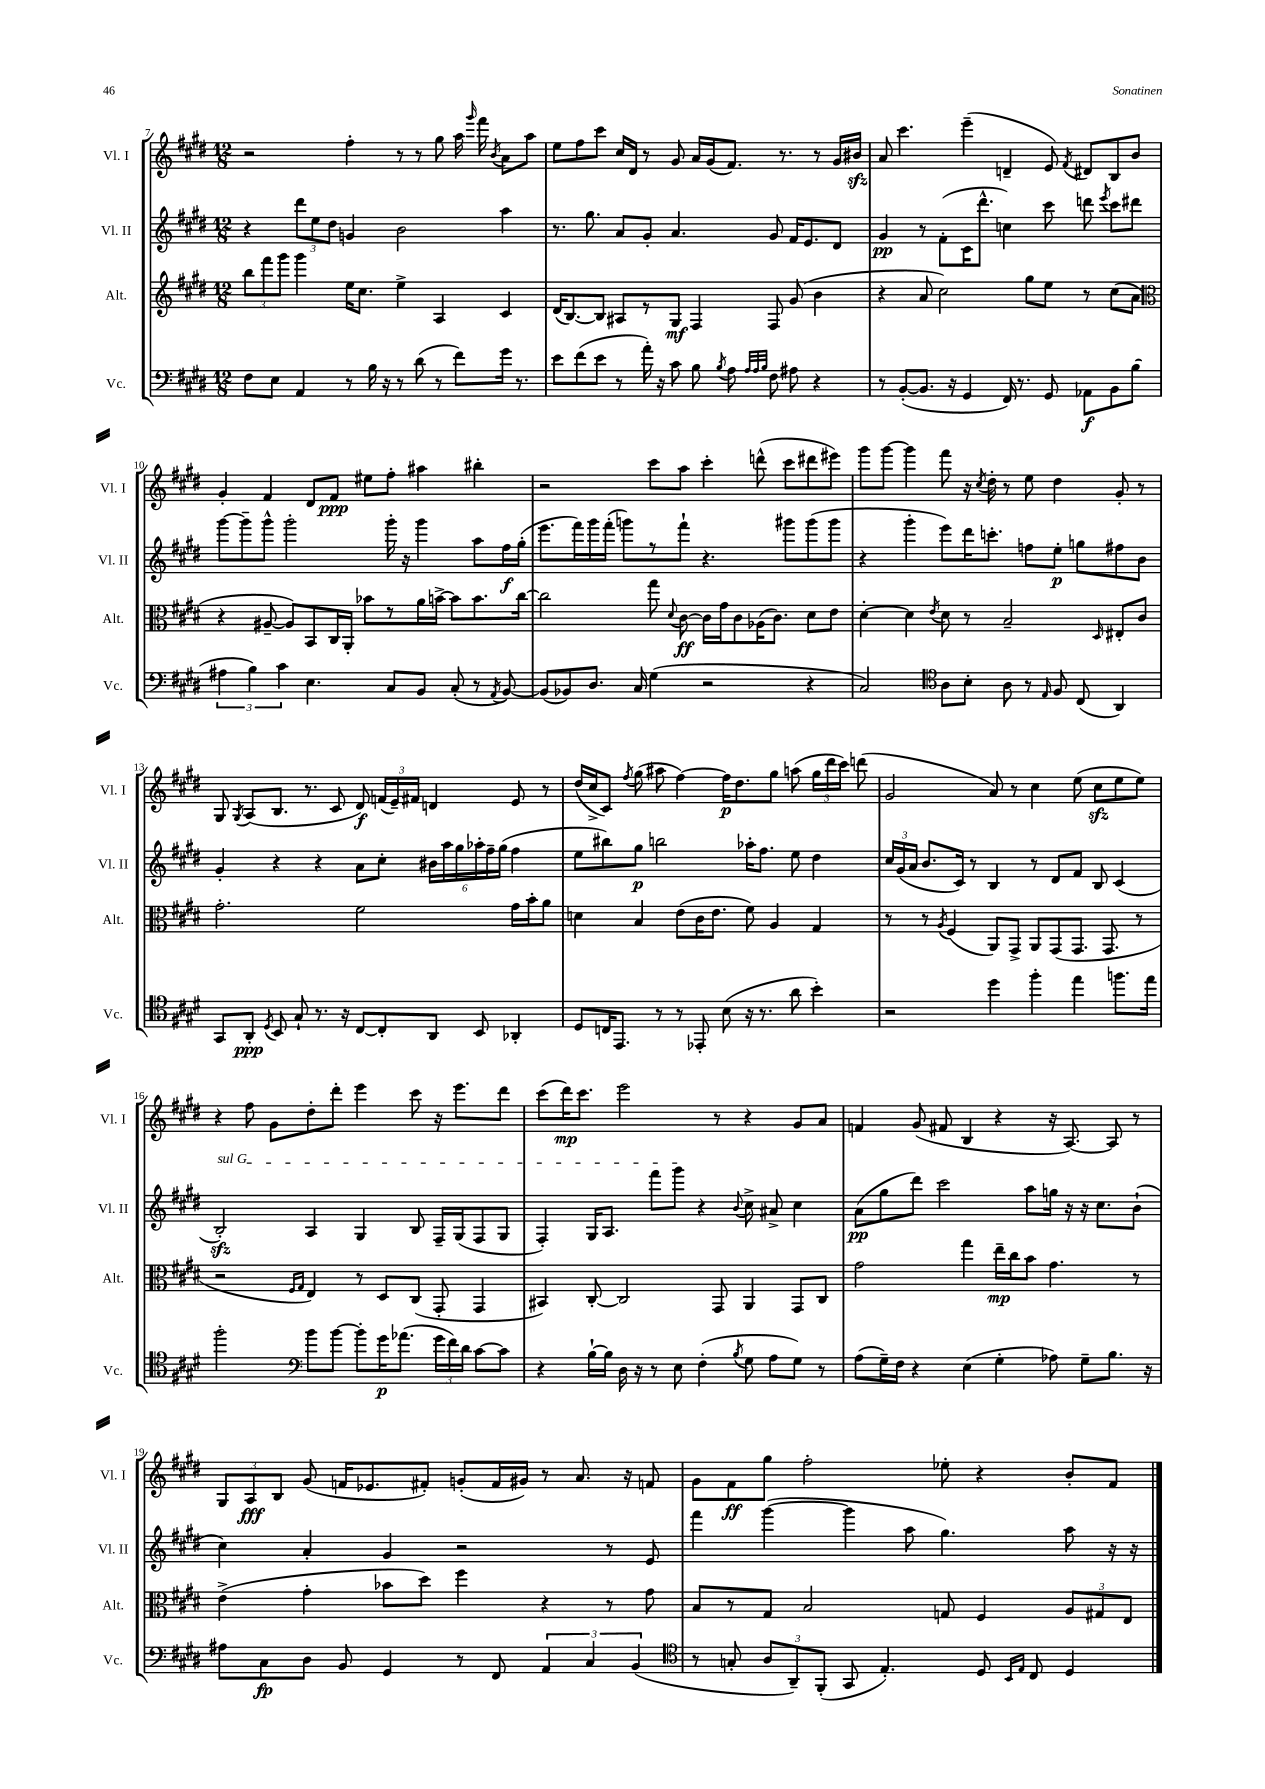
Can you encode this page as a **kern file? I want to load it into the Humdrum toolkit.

**kern	**kern	**kern	**kern
*staff4	*staff3	*staff2	*staff1
*clefF4	*clefG2	*clefG2	*clefG2
*k[f#c#g#d#]	*k[f#c#g#d#]	*k[f#c#g#d#]	*k[f#c#g#d#]
*M12/8	*M12/8	*M12/8	*M12/8
8F#\L	12bb\L	4r	2r
.	12fff#\	.	.
8E\J	.	.	.
.	12ggg#\J	.	.
4AA/	4ggg#\	12ddd#\L	.
.	.	12ee\	.
.	.	12dd#\J	.
8r	16ee\LK	4g/	4ff#'\
.	8.cc#\J	.	.
16B\	.	.	.
16r	.	.	.
8r	4ee^\	2b\	8r
(8d#\	.	.	8r
8r	4A/	.	8gg#\
8f#\L)	.	.	16aa\
.	.	.	16qqggg#/
.	.	.	16fff#\
.	.	.	8qb/
16g#\Jk	4c#/	4aa\	8a\L
8.r	.	.	.
.	.	.	8aa\J
=	=	=	=
8e\L	(16d#/LK	8.r	8ee\L
.	[8.B/)	.	.
(8f#\	.	.	8ff#\
.	.	8.gg#\	.
8e\J	8B/]J	.	8ccc#\J
8r	8A#/L	8a/L	16cc#/LL
.	.	.	16d#/JJ
16a'\)	8r	8g#'/J	8r
16r	.	.	.
8c#\	8G#/J	4.a/	8g#/
8B\	4F#/	.	16a/LL
.	.	.	(16g#/J
8qB/	.	.	.
8A\	.	.	8.f#/J)
32qqA/LLL	.	.	.
32qqA/	.	.	.
32qqB/JJJ	.	.	.
8F#\	8F#/	8g#/	.
.	.	.	8.r
8A#\	(8g#/	16f#/LK	.
.	.	8.e/	.
4r	4b\	.	8r
.	.	8d#/J	16g#/LL
.	.	.	16b#/JJ
=	=	=	=
8r	4r	4g#/	8a/
([8BB'/L	.	.	4.ccc#\
8.BB/]J	8a/	8r	.
.	2cc#\)	(8f#'\L	.
16r	.	.	.
4GG#/	.	16c#\K	(4eee~\
.	.	8.ddd#^^\J	.
16FF#/)	.	4cc\)	4d~/
8.r	.	.	.
.	8gg#\L	.	.
8GG#/	8ee\J	8ccc#\	8e/)
.	.	.	8qf#/
8AA-\L	8r	8ddd\	8d#/L
.	.	8qeee/	.
8BB\	(8cc#\L	8ccc#\L	8B/
(8B\J	8a\J	8ddd#\J	8b/J
=	=	=	=
*	*clefC3	*	*
6A#\	4r	[8ggg#\L	4g#'/
.	.	8ggg#~\]	.
6B\)	.	.	.
.	[8A#~/	8ggg#^^\J	4f#/
6c#\	.	.	.
.	8A#/]L)	2ggg#'\	.
4.E\	8BB/	.	8d#/L
.	16C#/L	.	8f#/J
.	16AA'/JJ	.	.
.	8b-\L	.	8ee#\L
8C#/L	8r	16ggg#'\	8ff#'\J
.	.	16r	.
8BB/J	16a\L	4ggg#\	4aa#\
.	[16b^\JJ	.	.
(8C#'/	8b\]L	.	.
8r	8.b\	8aa\L	4bb#'\
8qAA/	.	.	.
[8BB/)	.	16ff#\L	.
.	[16cc#\Jk	(16gg#'\JJ	.
=	=	=	=
(8BB/]L	2cc#\]	8.eee\L	2r
8BB-/)	.	.	.
.	.	16fff#\L)	.
8.D#/J	.	16ggg#\	.
.	.	(16fff#'\JJ	.
.	.	8ggg\L)	.
16C#/	.	.	.
(4G#\	8gg#\	8r	8ccc#\L
.	8qqd#/	.	.
.	[8c#\	8fff#`\J	8aa\J
2r	16c#\]LL	4.r	4ccc#'\
.	16g#\J	.	.
.	8c#\	.	.
.	(16A-\K	.	(8ddd^^\
.	8.c#\J)	.	.
.	.	8ggg#\L	8ccc#\L
4r	8d#\L	(8ggg#\	8ddd#\
.	8e\J	8ggg#\J	8eee#\J)
=	=	=	=
2C#/)	[4d#'\	4r	8ggg#\L
.	.	.	[8ggg#\J
.	4d#\]	4ggg#'\	4ggg#\]
*clefC4	*	*	*
.	8qe/	.	.
8A\L	8d#\	8eee\L)	8fff#\
8B'\J	8r	16ddd#\K	16r
.	.	.	8qcc#/
.	.	8.ccc'\J	16dd#'\
8A\	2B~/	.	8r
8r	.	8ff\L	8ee\
16qqE/	.	.	.
8F#/	.	8ee'\J	4dd#\
(8C#/	.	8gg\L	.
.	16qqD#/	.	.
4AA/)	8E#'/L	8ff#\	8g#'/
.	8c#/J	8b\J	8r
=	=	=	=
8GG#/L	2.g#'\	4g#'/	8G#/
.	.	.	8qG#/
8AA'/J	.	.	(8A/L
8qD#/	.	.	.
8BB/	.	4r	8.B/J
8G#`/	.	.	.
.	.	.	8.r
8.r	.	4r	.
.	.	.	8c#/
16r	.	.	.
[8C#/L	2f#\	8a\L	8d#/)
8C#'/]	.	8cc#'\J	(24f/LL
.	.	.	24e~/)
.	.	.	24f#/JJ
8AA/J	.	24b#\LL	4d/
.	.	24aa\	.
.	.	24gg#\	.
8BB/	.	24aa-'\	.
.	.	24ff#~\	.
.	.	(24gg#\JJ	.
4AA-'/	16g#\LL	4ff#\	8e/
.	16b'\J	.	.
.	8a\J	.	8r
=	=	=	=
8D#/L	4d\	8ee\L	(16dd#/LL
.	.	.	16cc#^/J
16C/K	.	8bb#\)	8c#/J)
8.EE/J	.	.	.
.	.	.	8qff#/
.	4B/	8gg#\J	(8gg#\
8r	.	2bb\	8aa#\
8r	(8e\L	.	[4ff#\)
8EE-'/	16c#\K	.	.
.	8.e\J	.	.
(8B\	.	.	16ff#\]LK
.	.	.	8.dd#\
16r	8f#\)	16aa-'\LK	.
8.r	.	8.ff#\J	.
.	4A/	.	8gg#\J
8a\	.	8ee\	(8aa\
4b'\)	4G#/	4dd#\	24gg#\LL
.	.	.	24ddd#\
.	.	.	24ccc#\JJ)
.	.	.	(8ddd\
=	=	=	=
2r	8r	24cc#/LL	2g#/
.	.	(24g#/	.
.	.	24a/JJ	.
.	8r	8.b/L	.
.	8qA/	.	.
.	(4F#/	.	.
.	.	16c#/Jk)	.
.	.	8r	.
4dd#\	8AA/L)	4B/	8a/)
.	8GG#^/J	.	8r
4ff#'\	8AA/L	8r	4cc#\
.	(8GG#/	8d#/L	.
4ee\	8.GG#/J	8f#/J	(8ee\
.	.	8B/	8cc#\L
.	8.GG#/	.	.
8.ff\L	.	(4c#/	8ee\
.	8r	.	8ee\J)
16ee\Jk	.	.	.
=	=	=	=
2ff#'\	2r	2B'/)	4r
.	.	.	8ff#\
.	.	.	8g#\L
*clefF4	*	*	*
.	16qqF#/LL	.	.
.	16qqG#/JJ	.	.
8b\L	4E/)	4A/	8dd#'\
[8b\J	.	.	8ddd#'\J
8b'\]L	8r	4G#/	4eee\
16g#\K	8D#/L	.	.
(8.a-\J	.	.	.
.	(8C#/J	8B/	8ccc#\
24g#\LL	8GG#'/	16F#~/LL	16r
24f#\)	.	.	.
.	.	(16G#/J	8.eee\L
24d#\JJ	.	.	.
[8c#\L	4GG#/	8F#/	.
8c#\]J	.	8G#/J	8ddd#\J
=	=	=	=
4r	4BB#/)	4F#'/)	(8ccc#\L
.	.	.	16ddd#\K)
.	.	.	8.ccc#\J
[16B`\LL	[8C#'/	16G#/LK	.
16B\]JJ	.	8.A/J	.
16D#\	2C#/]	.	2eee\
16r	.	.	.
8r	.	8fff#\L	.
8E\	.	8ggg#\J	.
(4F#'\	.	4r	.
.	8GG#/	.	8r
8qB/	.	8qqb/	.
8G#\	4AA/	8cc#^\	4r
8A\L	.	8a#^/	.
8G#\J)	8GG#/L	4cc#\	8g#/L
8r	8C#/J	.	8a/J
=	=	=	=
(8A\L	2g#\	(8a\L	4f/
16G#~\L)	.	8gg#\	.
16F#\JJ	.	.	.
4r	.	8ddd#\J)	(8g#/
.	.	2ccc#\	8f#/
(4E\	4gg#\	.	4B/
4G#'\	16ee~\LL	.	4r
.	16cc#\J	.	.
.	8b\J	8aa\L	.
8A-\)	4.g#\	16gg\Jk	16r
.	.	16r	[8.A/)
8G#~\L	.	16r	.
.	.	8.cc#\L	.
8.B\J	.	.	8A/]
.	8r	(8b`\J	8r
16r	.	.	.
=	=	=	=
8A#\L	(4e^\	4cc#\)	12G#/L
.	.	.	12A/
8C#\	.	.	.
.	.	.	12B/J
8D#\J	4g#'\	4a'/	(8g#/
8BB/	.	.	16f/LK
.	.	.	8.e-/
4GG#/	8b-\L	4g#/	.
.	8dd#\J)	.	8f#'/J)
8r	4ff#\	2r	(8g'/L
8FF#/	.	.	16f#/L
.	.	.	16g#/JJ)
6AA/	4r	.	8r
.	.	.	8.a/
6C#/	.	.	.
.	8r	8r	.
.	.	.	16r
(6BB/	.	.	.
.	8g#\	8e/	8f/
=	=	=	=
*clefC4	*	*	*
8r	8B/L	4fff#\	8g#\L
8G'/	8r	.	8f#\
12A/L	8G#/J	([4ggg#\	8gg#\J
12AA~/)	.	.	.
.	2B/	.	2ff#'\
(12FF#'/J	.	.	.
8GG#/	.	4ggg#\]	.
4.E'/)	.	.	.
.	.	8aa\	.
.	8G/	4.gg#\)	8ee-'\
8D#/	4F#/	.	4r
16qqBB/LL	.	.	.
16qqE/JJ	.	.	.
8C#/	.	.	.
4D#/	12A/L	8aa\	8b'/L
.	12G#/	.	.
.	.	16r	8f#/J
.	12E/J	.	.
.	.	16r	.
==	==	==	==
*-	*-	*-	*-
